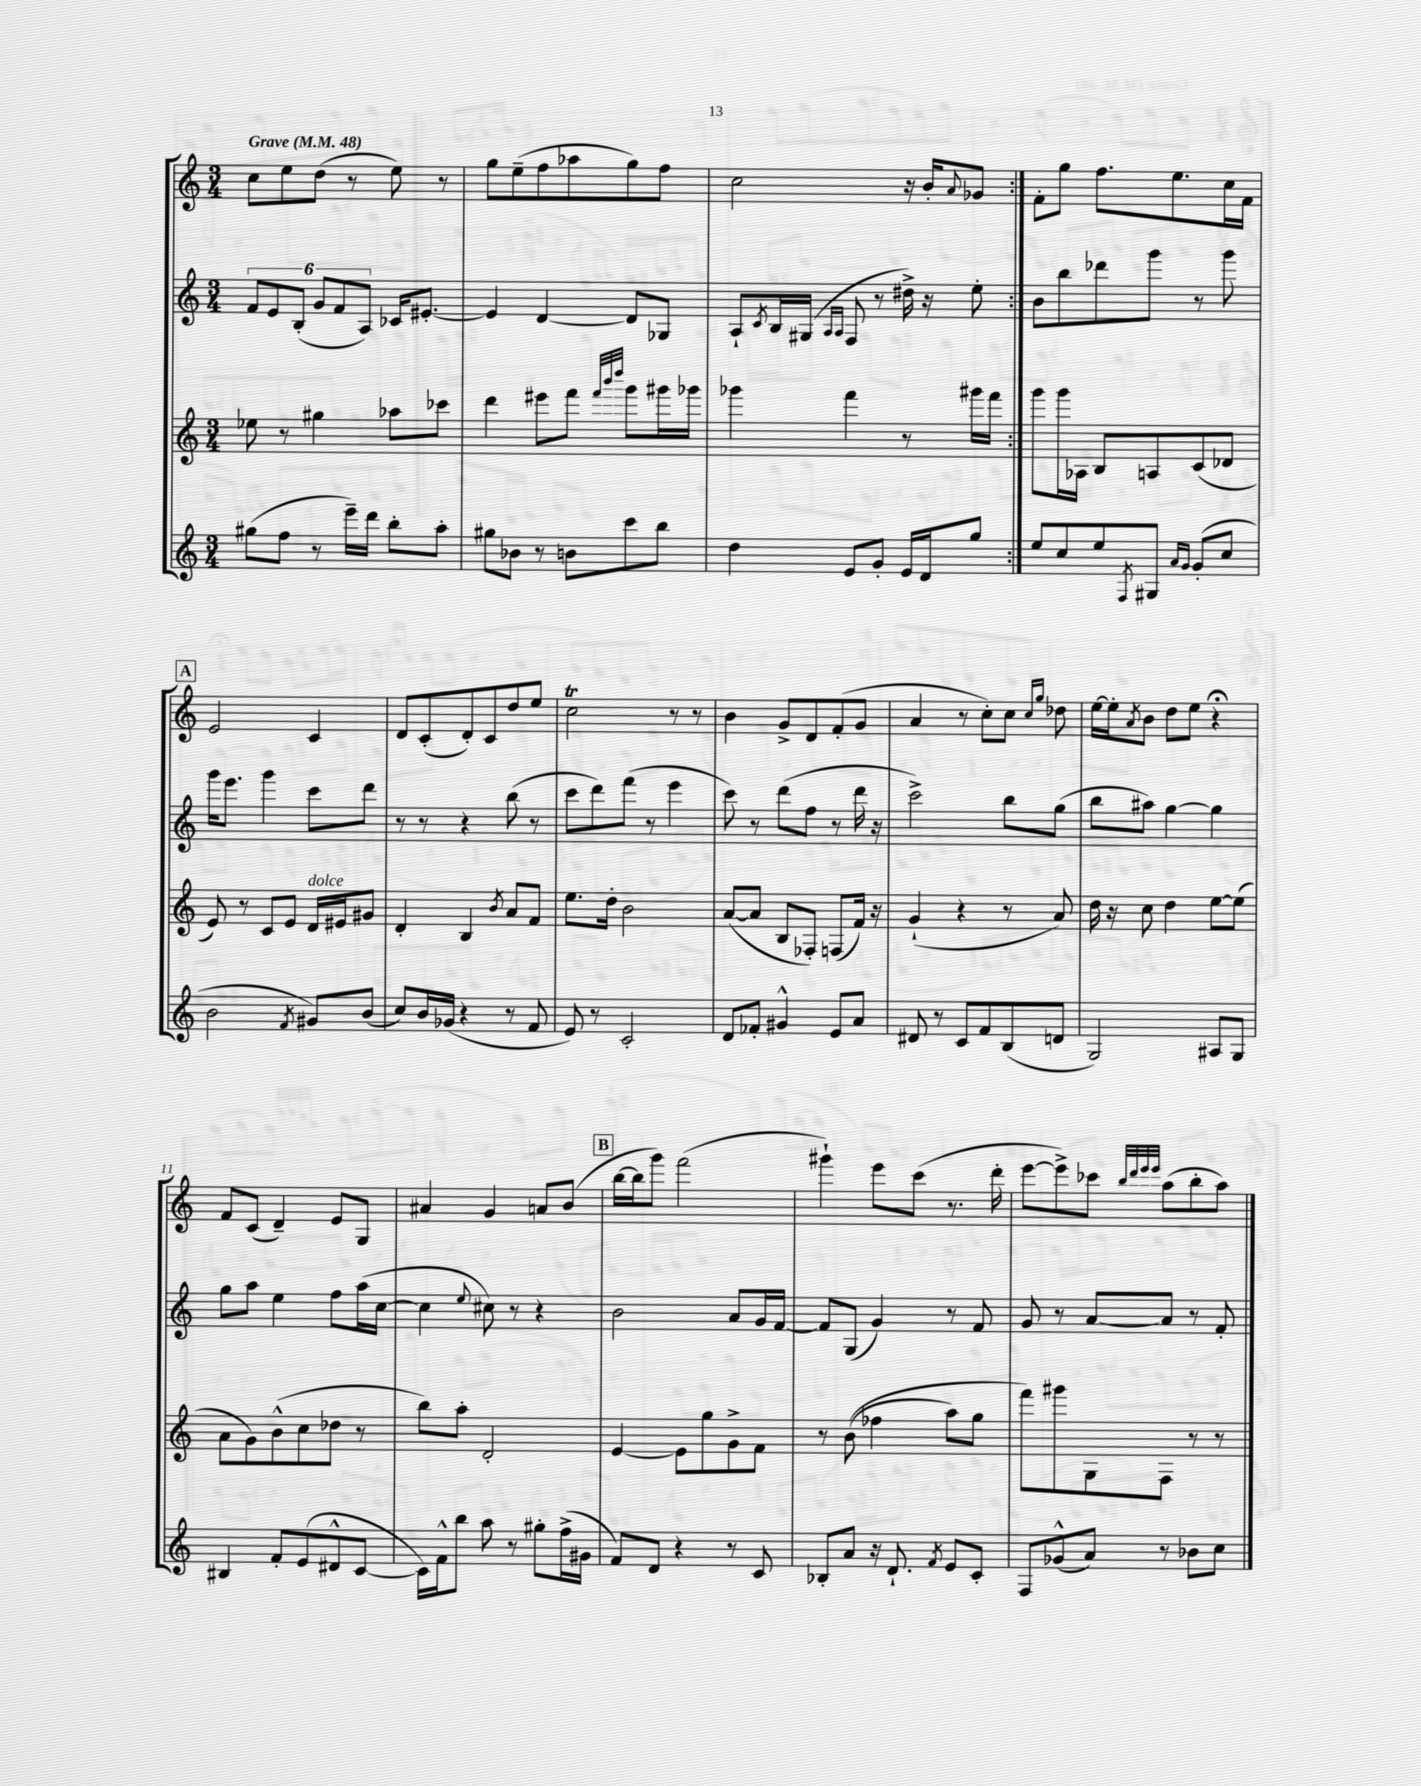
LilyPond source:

<<
\new StaffGroup <<
\new Staff = "s0" {
    \clef treble \key c \major \numericTimeSignature \time 3/4 \tempo "Grave" 4 = 48
    \repeat volta 2 { c''8 e''8 d''8( r8 e''8) r8 |
    g''8 e''8--( f''8 aes''8 g''8) f''8 |
    c''2 r16 b'16-. \appoggiatura { a'8 } ges'8 | }
    f'8-. g''8 f''8. e''8. c''16 f'16 |
    \mark \markup { \box "A" } e'2 c'4 |
    d'8 c'8-.( d'8-.) c'8 d''8 e''8 |
    c''2\trill r8 r8 |
    b'4 g'8-> d'8 f'8-.( g'8 |
    a'4 r8 c''8-.) c''8 \grace { c''16 g''16 } des''8 |
    e''16~ e''16-. \acciaccatura { a'8 } b'8 d''8 e''8 r4\fermata |
    f'8 c'8( d'4--) e'8 g8 |
    ais'4 g'4 a'8 b'8( |
    \mark \markup { \box "B" } b''16~ b''16 g'''8) f'''2( |
    gis'''4-!) e'''8 c'''8( r8. d'''16-. |
    e'''8~ e'''8->) ces'''8 \grace { b''32 d'''32 e'''32 e'''32 } a''8( b''8-. a''8) \bar "|." |
}
\new Staff = "s1" {
    \clef treble \key c \major \numericTimeSignature \time 3/4
    \repeat volta 2 { \tuplet 6/4 { f'8 e'8 b8-.( g'8 f'8 a8) } ces'16 eis'8.~-. |
    eis'4 d'4~ d'8 ges8 |
    a8-! \acciaccatura { c'8 } b16 gis16( \grace { a16 a16 } f8 r8 dis''16->) r16 e''8-. | }
    b'8 b''8 des'''8 g'''8 r8 g'''8 |
    \mark \markup { \box "A" } g'''16 e'''8. g'''4 c'''8 d'''8 |
    r8 r8 r4 b''8( r8 |
    c'''8 d'''8) f'''8( r8 e'''4 |
    c'''8) r8 d'''8( f''8 r8 d'''16 r16 |
    c'''2->) b''8 g''8( |
    b''8 ais''8) g''4~ g''4 |
    g''8 a''8 e''4 f''8 a''16( c''16~ |
    c''4 \appoggiatura { e''8 } cis''8) r8 r4 |
    \mark \markup { \box "B" } b'2 a'8 g'16 f'16~ |
    f'8 g8( g'4) r8 f'8 |
    g'8 r8 a'8~ a'8 r8 f'8-. \bar "|." |
}
\new Staff = "s2" {
    \clef treble \key c \major \numericTimeSignature \time 3/4
    \repeat volta 2 { ees''8 r8 gis''4 aes''8 ces'''8 |
    d'''4 eis'''8 f'''8 \grace { f'''32 b'''32 d''''32 } g'''8 gis'''16 ges'''16 |
    ges'''4 f'''4 r8 gis'''16 f'''16 | }
    g'''8 g'''16 aes16 b8 a8 c'8( des'8 |
    \mark \markup { \box "A" } e'8) r8 c'8 e'8 d'16^\markup { \italic "dolce" } eis'16 gis'8 |
    d'4-. b4 \acciaccatura { b'8 } a'8 f'8 |
    e''8. d''16-. b'2 |
    a'8~( a'8 b8 fes8-.) f8( f'16) r16 |
    g'4-!( r4 r8 a'8) |
    d''16 r16 c''8 d''4 e''8~ e''8( |
    a'8 g'8) b'8-^( c''8 des''8 r8 |
    b''8) a''8-. d'2-. |
    \mark \markup { \box "B" } e'4~ e'8 g''8 g'8-> f'8 |
    r8 b'8(\( fes''4 a''8) g''8 |
    f'''8\) gis'''8 g8 f8 r8 r8 \bar "|." |
}
\new Staff = "s3" {
    \clef treble \key c \major \numericTimeSignature \time 3/4
    \repeat volta 2 { gis''8( f''8 r8 e'''16--) d'''16 b''8-. a''8-. |
    gis''8 bes'8 r8 b'8 c'''8 b''8 |
    d''4 e'8 g'8-. e'16 d'16 g''8 | }
    e''8 c''8 e''8 \acciaccatura { f8 } gis8 \grace { a'16 g'16 } g'8-.( c''8 |
    \mark \markup { \box "A" } b'2 \acciaccatura { f'8 } gis'8) b'8( |
    c''8) b'16 ges'16( r4 r8 f'8 |
    e'8) r8 c'2-. |
    d'8 fes'8-. gis'4-^ e'8 a'8 |
    dis'8 r8 c'8 f'8 b8( d'8 |
    g2) ais8 g8 |
    bis4 f'8-. e'8( dis'8-^ c'8~ |
    c'16) f'16-^ b''8 a''8 r8 gis''8-. f''16->( gis'16 |
    \mark \markup { \box "B" } f'8) d'8 r4 r8 c'8 |
    bes8-. a'8 r16 d'8.-! \acciaccatura { f'8 } e'8 c'8-. |
    f8 ges'8-^( a'8) r8 bes'8 c''8 \bar "|." |
}
>>
>>
